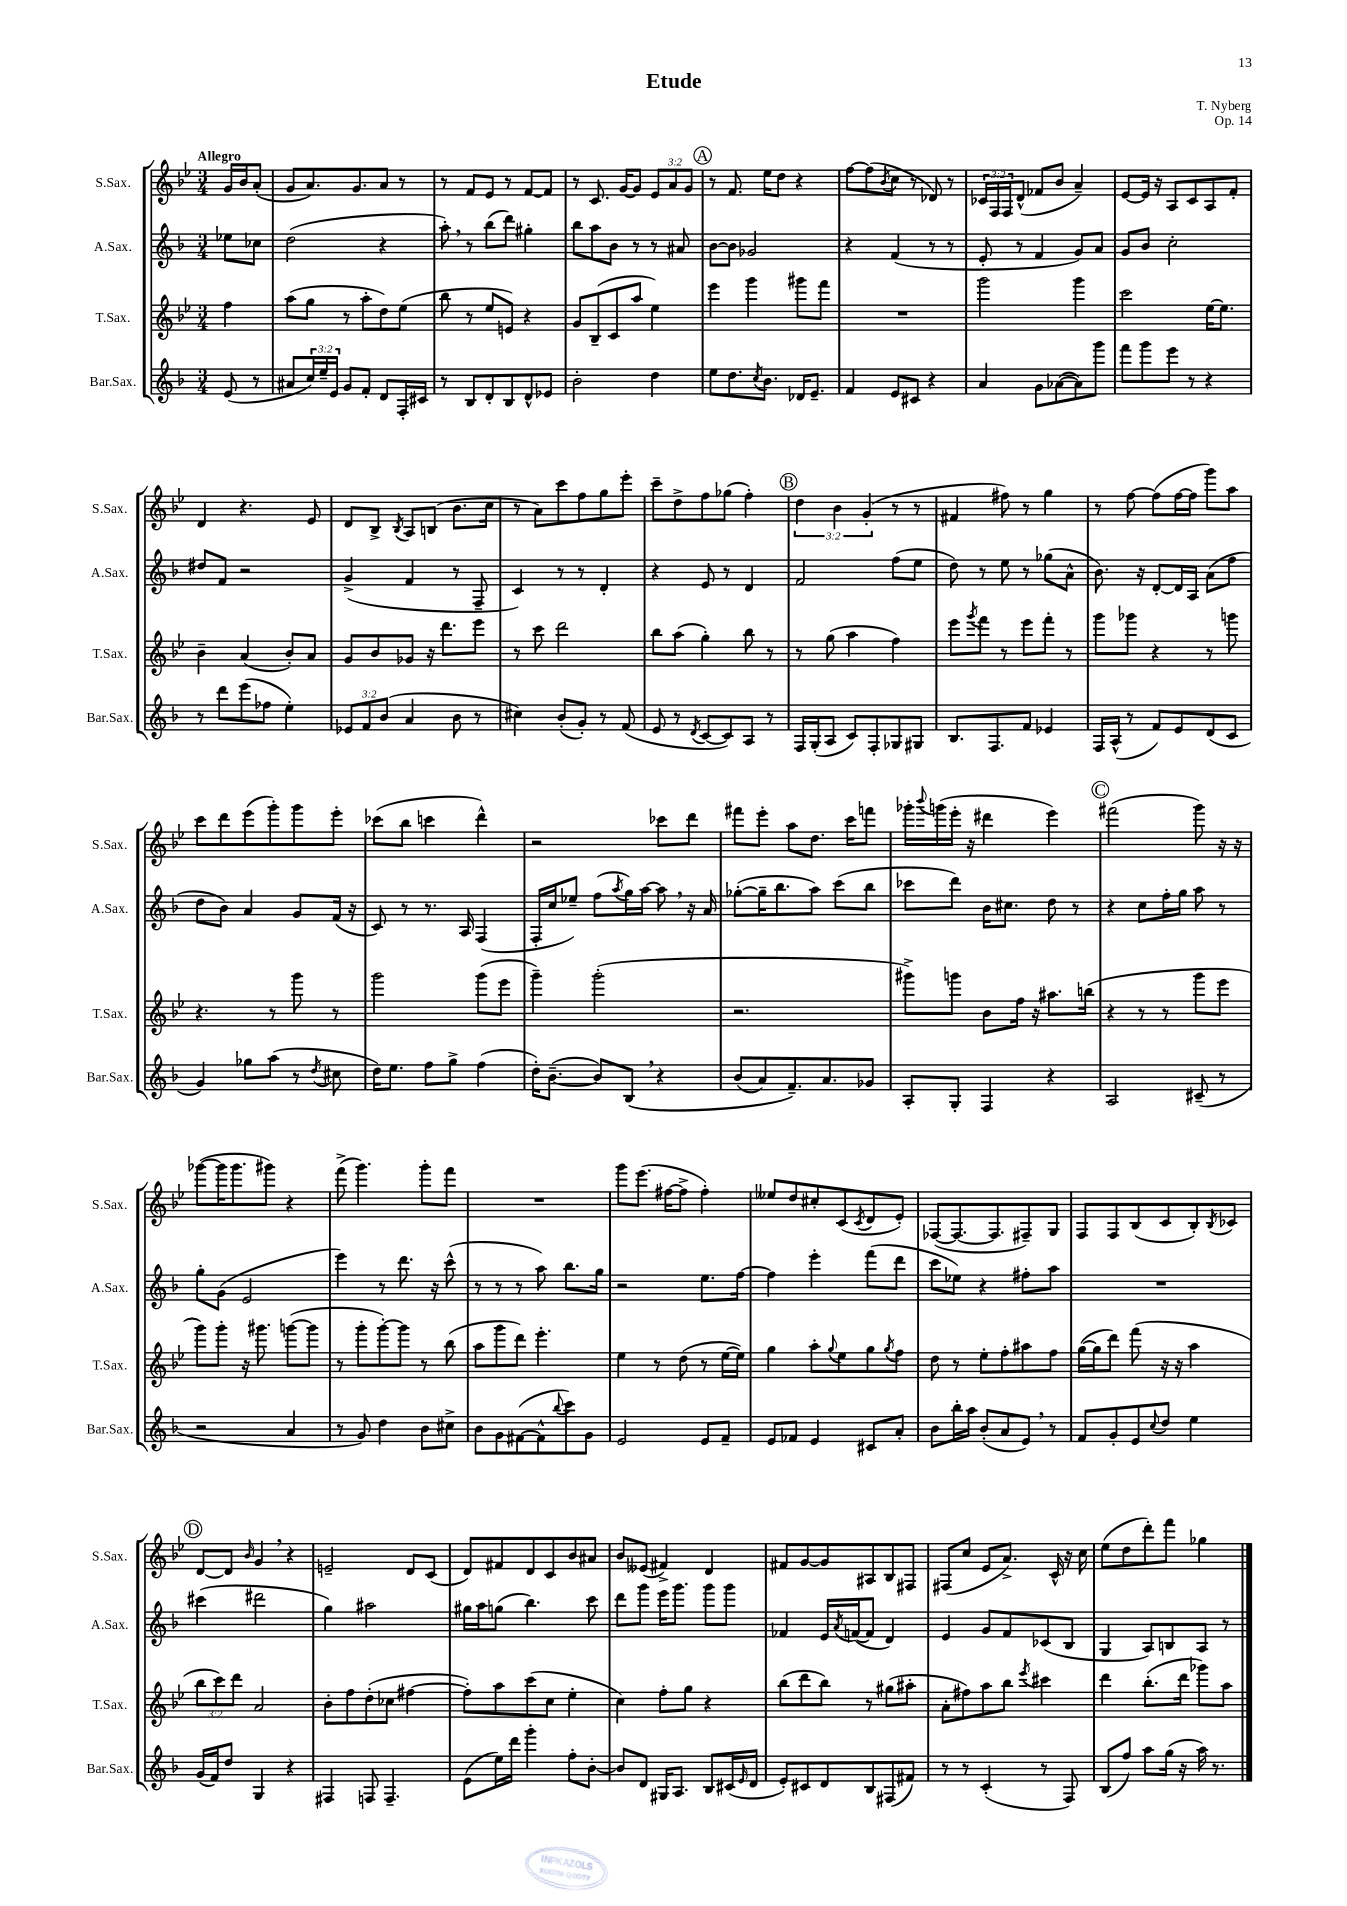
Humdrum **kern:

**kern	**kern	**kern	**kern
*staff4	*staff3	*staff2	*staff1
*clefG2	*clefG2	*clefG2	*clefG2
*k[b-]	*k[b-e-]	*k[b-]	*k[b-e-]
*M3/4	*M3/4	*M3/4	*M3/4
(8e	4ff	8ee-	16g
.	.	.	16b-
8r	.	8cc-	(8a'
=	=	=	=
8a#	(8aa	(2dd	8g
24cc)	8gg	.	8.a)
24ee~	.	.	.
24e	.	.	.
8g	8r	.	.
.	.	.	8.g
8f'	8aa'	.	.
8d	8dd)	4r	8a
16F'	(8ee-	.	8r
16c#	.	.	.
=	=	=	=
8r	8bb-	8aa')	8r
8B-	8r	8r	8f
8d'	8ee-	(8bb-	8e-
8B-	8e)	8ddd)	8r
8d^^	4r	4gg#'	[8f
8e-	.	.	8f]
=	=	=	=
2b-'	8g	8bb-	8r
.	(8B-~	8aa	8.c
.	8c	8b-	.
.	.	.	[16g
.	8aa	8r	8g]
4dd	4ee-)	8r	12e-
.	.	.	12a
.	.	8a#	.
.	.	.	12g
=	=	=	=
8ee	4eee-	[8b-	8r
8.dd	.	8b-]	8.f
.	4ggg	2g-	.
8qcc	.	.	.
8.b-	.	.	16ee-
.	.	.	8dd
16d-	8ggg#	.	4r
8.e~	.	.	.
.	8fff	.	.
=	=	=	=
4f	2.r	4r	[8ff
.	.	.	(8ff]
.	.	.	8qb-
8e	.	(4f	8cc
8c#	.	.	8r
4r	.	8r	8d-)
.	.	8r	8r
=	=	=	=
4a	2ggg	8e'	24c-
.	.	.	24F
.	.	.	24F
.	.	8r	(8d^^
8g	.	4f	8f-
([8a-	.	.	8b-
8a-])	4ggg	8g)	4a~)
8ggg	.	8a	.
=	=	=	=
8fff	2ccc	8g	[8e-
8ggg	.	8b-	16e-]
.	.	.	16r
8eee	.	2cc'	8A
8r	.	.	8c
4r	[16ee-	.	8A
.	8.ee-]	.	.
.	.	.	8f'
=	=	=	=
8r	4b-~	8dd#	4d
8ddd	.	8f	.
(8eee	(4a	2r	4.r
8ff-	.	.	.
4ee')	8b-')	.	.
.	8a	.	8e-
=	=	=	=
12e-	8g	(4g^	8d
12f	.	.	.
.	8b-	.	8B-^
(12b-	.	.	.
.	.	.	8qB-
4a	8g-	4f	8A
.	16r	.	(8B
.	8.ddd	.	.
8b-	.	8r	8.b-
8r	8eee-	8F~	.
.	.	.	16cc
=	=	=	=
4cc#)	8r	4c)	8r
.	8ccc	.	8a)
(8b-'	2ddd	8r	8ccc
8g')	.	8r	8ff
8r	.	4d'	8gg
(8f	.	.	8eee-'
=	=	=	=
8e	8bb-	4r	8ccc~
8r	(8aa	.	8dd^
8qd	.	.	.
[8c	4gg')	8e	8ff
8c])	.	8r	(8gg-
8A	8bb-	4d	4ff')
8r	8r	.	.
=	=	=	=
16F	8r	2f	6dd
(16G'	.	.	.
8A	(8gg	.	.
.	.	.	6b-
8c)	4aa	.	.
.	.	.	(6g'
8F'	.	.	.
8G-	4ff)	(8ff	8r
8G#	.	8ee	8r
=	=	=	=
8.B-	8eee-	8dd)	4f#
.	8qggg	.	.
.	8fff	8r	.
8.F	.	.	.
.	8r	8ee	8ff#)
8f	8eee-	8r	8r
4e-	8fff'	(8gg-	4gg
.	8r	8a^^	.
=	=	=	=
16F	8ggg	8.b-)	8r
(16A^^	.	.	.
8r	8ggg-	.	[8ff
.	.	16r	.
8f)	4r	[8d'	(8ff]
8e	.	16d]	[16ff
.	.	16A	16ff]
(8d	8r	(8a	8ggg)
8c	8ggg	8ff	8aa
=	=	=	=
4g)	4.r	8dd	8ccc
.	.	8b-)	8ddd
8gg-	.	4a	(8eee-
(8aa	8r	.	8ggg')
8r	8ggg	8g	8ggg
8qdd	.	.	.
8cc#	8r	(16f	8eee-'
.	.	16r	.
=	=	=	=
16dd)	2ggg	8c)	(8ccc-
8.ee	.	.	.
.	.	8r	8bb-
8ff	.	8.r	4ccc
8gg^	.	.	.
.	.	16A	.
(4ff	(8ggg	(4F	4ddd^^)
.	8eee-	.	.
=	=	=	=
16dd')	4ggg~)	16F'	2r
([8.b-~	.	16cc	.
.	.	8ee-~)	.
8b-])	(2ggg'	(8ff	.
.	.	8qaa	.
&(8B-	.	16gg)	.
.	.	[16aa	.
4r	.	8aa]	8ccc-
.	.	16r	8ddd
.	.	16a	.
=	=	=	=
(8b-	2.r	([8gg-'	8fff#
8a)	.	16gg-~]	8eee-'
.	.	8.bb-	.
8.f~&)	.	.	8aa
.	.	8aa)	8.dd
8.a	.	.	.
.	.	(8ccc	.
.	.	.	16ccc
8g-	.	8bb-	8fff
=	=	=	=
8A'	8ggg#^)	8ccc-	16ggg-'
.	.	.	8qqbbb-
.	.	.	(16ggg
8G'	8ggg	8ddd)	16eee-'
.	.	.	16r
4F	8b-	16b-	4ddd#
.	.	8.cc#	.
.	16ff	.	.
.	16r	.	.
4r	8.aa#	8dd	4eee-)
.	.	8r	.
.	(16bb	.	.
=	=	=	=
2A	4r	4r	(2fff#
.	8r	8cc	.
.	8r	16ff'	.
.	.	16gg	.
(8c#~	8ggg	8aa	8ggg)
8r	8eee-	8r	16r
.	.	.	16r
=	=	=	=
2r	8ggg)	8gg'	([8ggg-
.	8ggg'	(8g	16ggg-]
.	.	.	8.ggg-
.	16r	2e	.
.	8.ggg#	.	.
.	.	.	8ggg#)
4a	([8ggg	.	4r
.	8ggg]	.	.
=	=	=	=
8r	8r	4eee)	(8fff^
8g)	8ggg'	.	4.ggg)
4dd	[8ggg')	8r	.
.	8ggg]	8.ddd	.
8b-	8r	.	8ggg'
.	.	16r	.
8cc#^	(8bb-	(8ccc^^	8fff
=	=	=	=
8b-	8aa	8r	2.r
8g	8ggg	8r	.
([8f#	8ddd)	8r	.
8f#^^]	4.eee-'	8aa)	.
8qqbb-	.	.	.
8ccc)	.	8.bb-	.
8g	.	.	.
.	.	16gg	.
=	=	=	=
2e	4ee-	2r	8ggg
.	.	.	(8.eee-
.	8r	.	.
.	.	.	[16ff#
.	(8dd	.	8ff#^]
8e	8r	8.ee	4ff#')
8f~	[16ee-	.	.
.	16ee-])	[16ff	.
=	=	=	=
8e	4gg	4ff]	8ee--
8f-	.	.	8dd
4e	8aa'	4eee'	8cc#'
.	8qqgg	.	.
.	8ee-	.	(8c
.	.	.	8qc
8c#	8gg	(8fff	8d
.	8qgg	.	.
8a'	8ff	8ddd	8e-')
=	=	=	=
8b-	8dd	8ccc	([8F-
16bb-'	8r	8ee-)	8.F-_
16aa	.	.	.
(8b-'	8ee-'	4r	.
.	.	.	8.F-]
8a	8ff'	.	.
8e)	8aa#	8ff#'	8F#~)
8r	8ff	8aa	8G
=	=	=	=
8f	([16gg	2.r	8F
.	16gg]	.	.
8g'	8ddd)	.	8F
8e	(8fff	.	(8B-
8qqcc	.	.	.
8dd	16r	.	8c
.	16r	.	.
4ee	4aa	.	8B-')
.	.	.	8qB-
.	.	.	8c-
=	=	=	=
(16g	12bb-	(4ccc#	[8d
16f)	.	.	.
.	12ccc)	.	.
8dd	.	.	8d]
.	12ddd	.	.
.	.	.	16qqb-
4G	2a	2ddd#	4g
4r	.	.	4r
=	=	=	=
4F#	8b-'	4gg)	2e~
.	8ff	.	.
8F	(8dd'	2aa#	.
4.F~	8cc-	.	.
.	[4ff#	.	8d
.	.	.	(8c
=	=	=	=
(8e	8ff#'])	16gg#	8d)
.	.	16aa	.
16ee)	8aa	(8gg	8f#
16ddd	.	.	.
4ggg'	(8ccc	4.bb-)	8d
.	8cc	.	8c
8ff'	4ee-'	.	8b-
[8b-'	.	8ccc	8a#
=	=	=	=
8b-]	4cc)	8ddd	8b-
8d	.	8ggg	(8e--
16G#	8ff'	16eee	4f#^)
8.A	.	8.ggg	.
.	8gg	.	.
8B-	4r	8ggg	4d
(16c#	.	8ggg	.
16qqe	.	.	.
16d	.	.	.
=	=	=	=
8e')	(8bb-	4f-	8f#
8c#	8ddd	.	[8g
8d	8bb-)	16e	8g]
.	.	8qa	.
.	.	([16f	.
8B-	8r	8f]	8A#
(8F#	(8gg#	4d)	8B-
8f#)	8aa#'	.	8F#
=	=	=	=
8r	8a'	4e	(8F#
8r	8ff#)	.	8cc
(4c'	8aa	8g	8e-
.	8bb-	8f	8.a^)
.	8qeee-	.	.
8r	4ccc#	(8c-	.
.	.	.	16c^^
8F)	.	8B-	16r
.	.	.	16cc
=	=	=	=
(8B-	4ddd	4G	(8ee-
8ff)	.	.	8dd
8aa	(8.bb-'	8A)	8ddd')
(16gg	.	8B	8fff
16r	16ddd	.	.
16aa)	8ggg-)	8A	4gg-
8.r	.	.	.
.	8aa	8r	.
==	==	==	==
*-	*-	*-	*-
